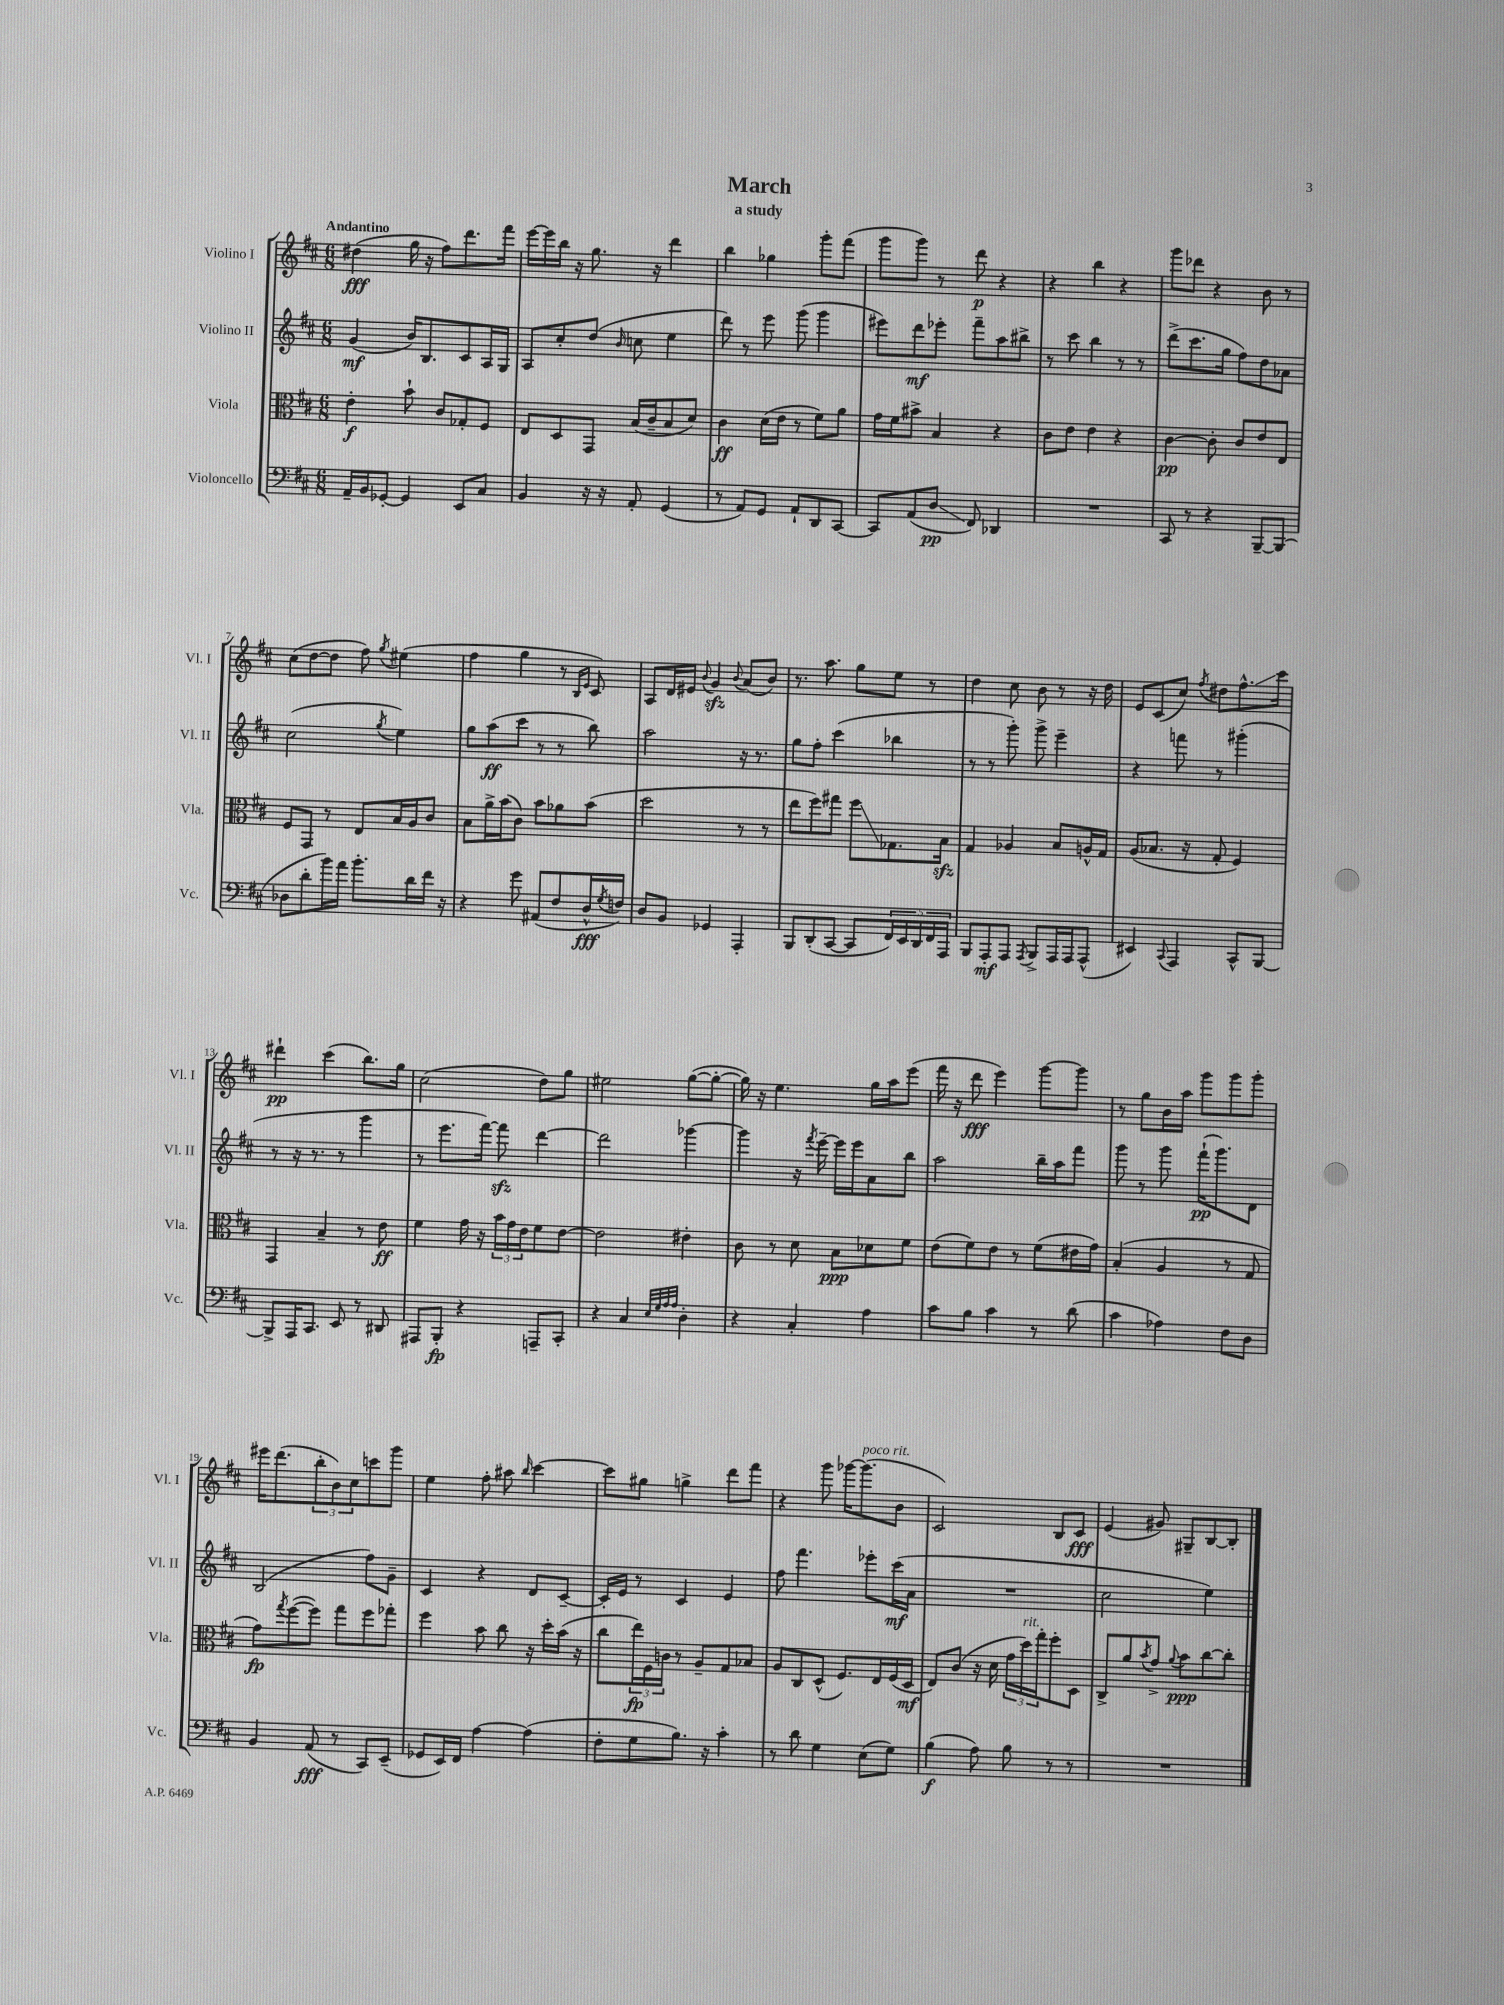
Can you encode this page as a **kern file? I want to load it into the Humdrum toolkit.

**kern	**kern	**kern	**kern
*staff4	*staff3	*staff2	*staff1
*clefF4	*clefC3	*clefG2	*clefG2
*k[f#c#]	*k[f#c#]	*k[f#c#]	*k[f#c#]
*M6/8	*M6/8	*M6/8	*M6/8
16AA~	4e'	(4g	(4dd#
16BB	.	.	.
[8GG-'	.	.	.
4GG-]	8b`	16b)	16gg
.	.	8.B	16r
.	8c#	.	8ff#)
8EE	8G-'	8c#	8.ddd
8C#	8F#	16A	.
.	.	16G	16fff#
=	=	=	=
4BB	8E	8A	[16eee
.	.	.	16eee]
.	8D	8cc#'	16bb
.	.	.	16r
16r	8GG	(8dd	8.gg
16r	.	.	.
.	.	16qqb	.
8AA'	(16B	8cc	.
.	16c#~	.	16r
(4GG	8B	4ee	4ddd
.	8d)	.	.
=	=	=	=
8r	4c#	8ddd)	4bb
8AA)	.	8r	.
8GG	(16d	8eee	4gg-
.	16e	.	.
8AA`	8r	(8ggg	.
8DD	8f#)	4ggg	8ggg'
[8CC#	8a	.	(8fff#
=	=	=	=
8CC#]	16g	8eee#)	8ggg
.	16f#	.	.
(8AA	8b#^	8ddd	8ggg)
8D	4B	8eee-'	8r
8FF#)	.	8fff#~	8ddd
4DD-	4r	8aa	4r
.	.	8bb#^	.
=	=	=	=
2.r	8c#	8r	4r
.	8e	8ccc#	.
.	4e	4bb	4bb
.	4r	8r	4r
.	.	8r	.
=	=	=	=
8CC#	[4c#	(8ddd^	8ggg
8r	.	8.ccc#	8ddd-
4r	8c#']	.	4r
.	.	16gg	.
.	8c#	8ff#)	.
[8BBB~	8e	8dd	8b
(8BBB]	8E	8a-	8r
=	=	=	=
8D-	8F#	(2cc#	(8cc#
8d'	8GG	.	[8dd
16b)	8r	.	8dd]
16a	.	.	.
8.b'	8E	.	8ff#)
.	.	8qgg	8qgg
.	16B	4ee)	(4ee#
16d	16A	.	.
16f#	8c#	.	.
16r	.	.	.
=	=	=	=
4r	8B	8gg	4ff#
.	16a^	(8aa	.
.	(16b	.	.
8g	8c#)	8ccc#	4gg
(8AA#	8b	8r	.
8F#	8a-	8r	8r
.	.	.	16qqB
.	.	.	16qqe
16D^^	(8b	8bb)	8c#)
8qG	.	.	.
16F)	.	.	.
=	=	=	=
8D	2dd	2aa	8A
8BB	.	.	16d
.	.	.	16e#
.	.	.	8qqb
4GG-	.	.	4g
.	.	.	8qqb
4AAA'	8r	16r	(8a
.	.	8.r	.
.	8r	.	8b)
=	=	=	=
8BBB	8ee	8gg	8.r
(8DD'	8ff#)	8ff#'	.
.	.	.	8.aa
[8CC#	8gg#	(4ccc#	.
8CC#]	8ff#	.	8gg
20FF#)	8.G-	4bb-	8ee
20EE	.	.	.
20DD	.	.	.
.	.	.	8r
20FF#	.	.	.
.	16B	.	.
20AAA	.	.	.
=	=	=	=
8BBB	4G	8r	4dd
8AAA'	.	8r	.
8AAA	4A-	8ggg')	8cc#
8qAAA	.	.	.
8BBB^	.	8ggg^	8b
16AAA	8B	4eee~	8r
16AAA	.	.	.
(8AAA^^	16A^^	.	16r
.	16G	.	16dd
=	=	=	=
4EE#)	(8A	4r	8e
.	8.B-	.	(8c#
8qqCC#	.	.	.
4AAA	.	8fff	8cc#)
.	16r	.	.
.	.	.	8qff#
.	8G'	8r	8dd#
8CC#^^	4F#)	(4ggg#'	8.ff#^^
[8BBB	.	.	.
.	.	.	16ccc#
=	=	=	=
8BBB^]	4GG	8r	4ddd#`
16AAA	.	16r	.
8.CC#	.	8.r	.
.	4B~	.	(4ccc#
8EE	.	8r	.
8r	8r	4ggg	8.bb)
8DD#	8e	.	.
.	.	.	16gg
=	=	=	=
8AAA#	4f#	8r	(2cc#
8BBB'	.	8.eee	.
4r	16g	.	.
.	16r	[16fff#)	.
.	24b	8fff#]	.
.	24g	.	.
.	24e	.	.
8AAA~	8f#	[4ddd	8dd)
8CC#'	[8e	.	8gg
=	=	=	=
4r	2e]	2ddd]	2ee#
4C#	.	.	.
32qqE	.	.	.
32qqG	.	.	.
32qqA	.	.	.
32qqA	.	.	.
4D'	4e#'	[4ggg-	([8gg
.	.	.	8gg'_
=	=	=	=
4r	8c#	4ggg-]	16gg])
.	.	.	16r
.	8r	.	4.ee
4C#'	8d	16r	.
.	.	8qfff#	.
.	.	[16eee~	.
.	8B	16eee]	.
.	.	16eee	.
4A	8d-	8a	16gg
.	.	.	16aa
.	8f#	8bb	(8eee
=	=	=	=
8c#	(8e	2aa	16fff#
.	.	.	16r
8B	8f#)	.	8ddd
4c#	8e	.	4eee)
.	8r	.	.
8r	(8f#	16bb~	[8ggg
.	.	16aa	.
(8d	16e#	8fff#	8ggg]
.	16g)	.	.
=	=	=	=
4c#	(4B'	8ggg	8r
.	.	8r	8gg
4A-)	4A	8ggg	16b
.	.	.	16aa
.	.	(16fff#`	8ggg
.	.	8.ggg)	.
8F#	8r	.	8ggg
8D	8G	8d	8ggg'
=	=	=	=
4BB	8g)	(2B	16eee#
.	.	.	(8.ddd
.	8qgg	.	.
.	([8ff#	.	.
(8AA	8ff#])	.	12bb'
.	.	.	12b)
8r	8gg	.	.
.	.	.	12cc#
8CC#)	8ff#	8ff#)	8ccc
(8EE~	8gg-'	8g~	8ggg
=	=	=	=
8GG-	4ff#	4c#	4ee
16EE)	.	.	.
16FF#	.	.	.
[4A	8b	4r	8ff#'
.	8cc#	.	8aa#
.	.	.	16qqbb
(4A]	16r	8d	[4ccc#
.	16dd'	.	.
.	(16b	[8c#~	.
.	16r	.	.
=	=	=	=
8F#'	8cc#	16c#']	8ccc#]
.	.	16e	.
8G	24ee)	8r	8gg#
.	24F#	.	.
.	24c	.	.
8.B)	8r	4c#	4gg^
.	8A~	.	.
16r	.	.	.
4c#'	8G	4e	8ddd
.	8B-	.	8fff#
=	=	=	=
8r	8A	8ff#	4r
8d	8C#	4.fff#	.
4G	(8D^^	.	8ggg
.	8.F#)	.	[16ggg-
.	.	.	(8.ggg-]
(8E	.	8eee-'	.
.	16E	.	.
8G)	(16F#	(16ccc#	8b
.	16D	16a	.
=	=	=	=
(4B	8E)	2.r	2c#)
.	(8c#	.	.
8A)	16r	.	.
.	16d	.	.
8B	24g	.	.
.	24dd)	.	.
.	24gg'	.	.
8r	8ff#'	.	8B
8r	8D	.	8c#
=	=	=	=
2.r	8C#^	2cc#	(4e
.	8a	.	.
.	8qb	.	.
.	8g^	.	8g#)
.	8qqa	.	.
.	8b	.	8G#~
.	[8cc#	4ee)	[8B
.	8cc#']	.	8B']
==	==	==	==
*-	*-	*-	*-
